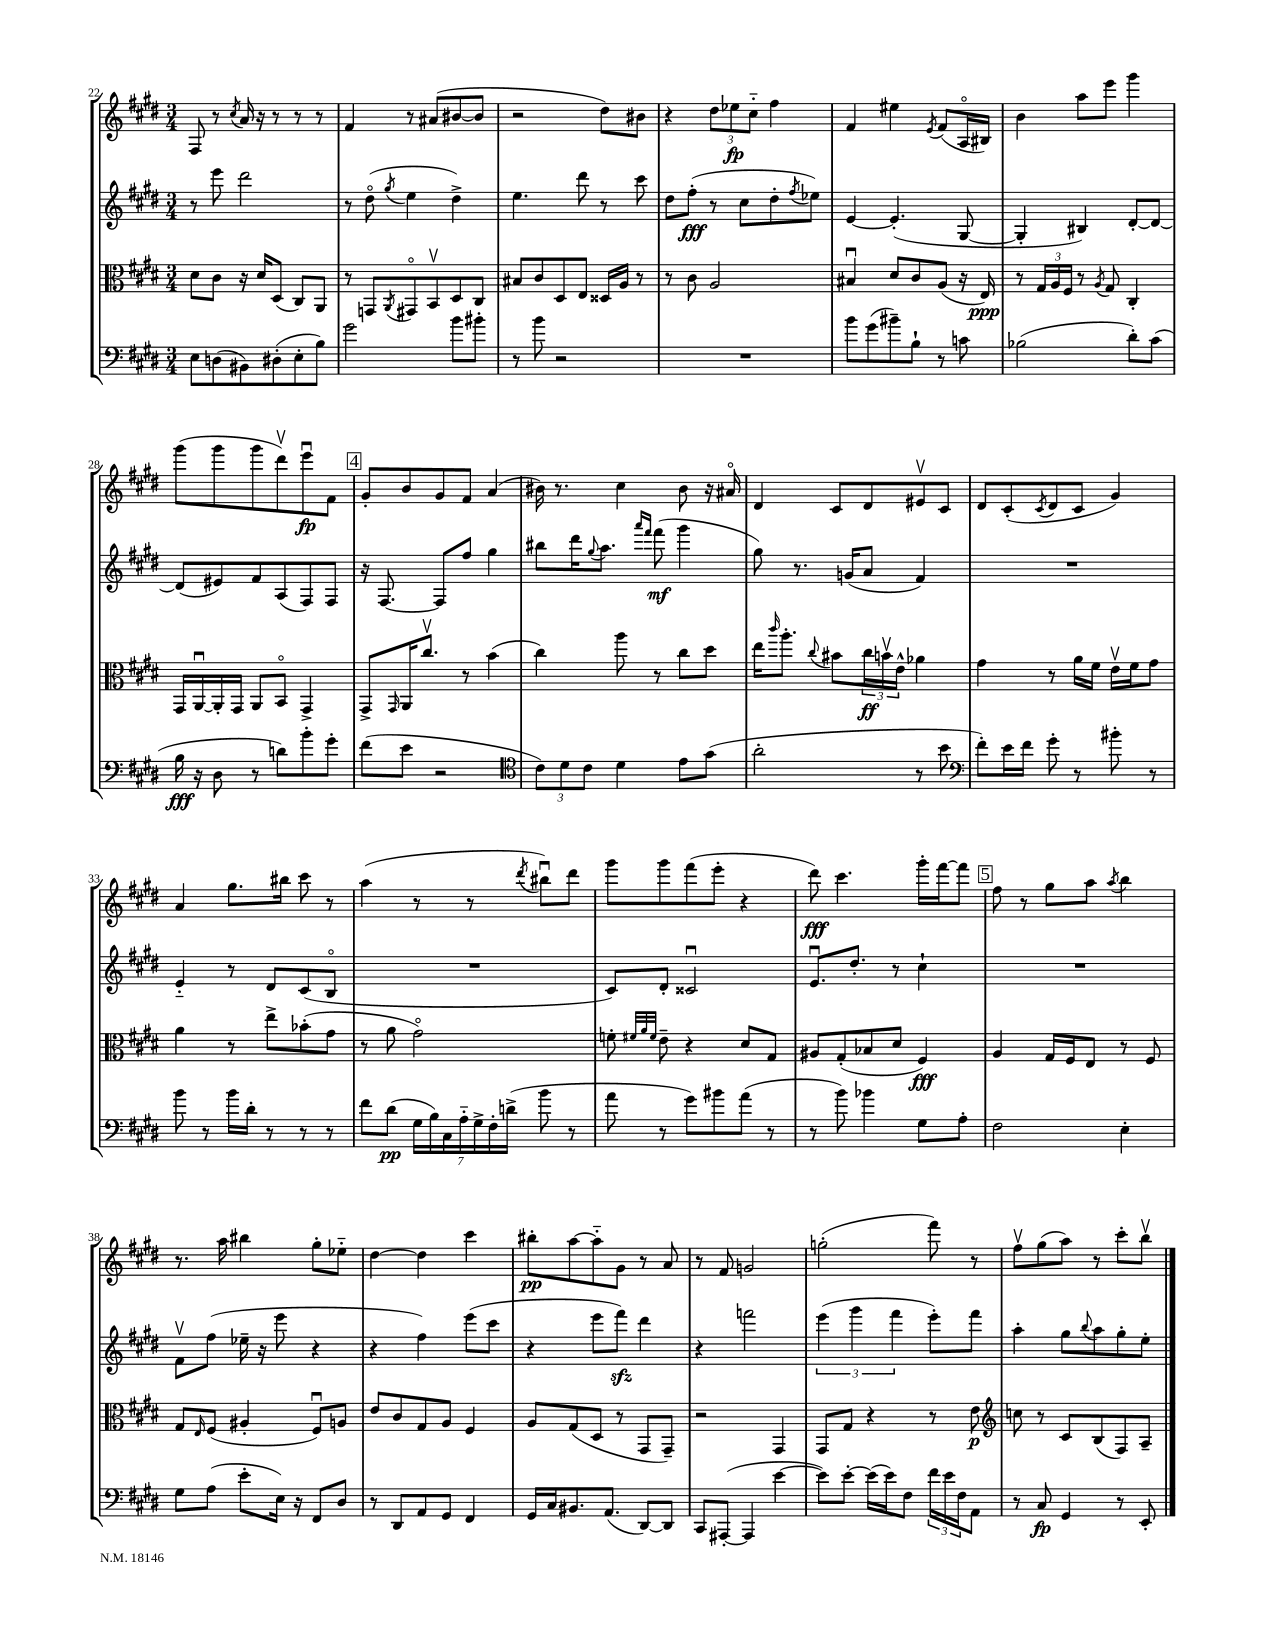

**kern	**dynam	**kern	**dynam	**kern	**dynam	**kern	**dynam
*part4	*part4	*part3	*part3	*part2	*part2	*part1	*part1
*staff4	*staff4	*staff3	*staff3	*staff2	*staff2	*staff1	*staff1
*clefF4	*	*clefC3	*	*clefG2	*	*clefG2	*
*k[f#c#g#d#]	*	*k[f#c#g#d#]	*	*k[f#c#g#d#]	*	*k[f#c#g#d#]	*
*M3/4	*	*M3/4	*	*M3/4	*	*M3/4	*
=22	=22	=22	=22	=22	=22	=22	=22
8E\L	.	8d#\L	.	8r	.	8F#/	.
(8Dn\	.	8c#\J	.	8eee\	.	8r	.
.	.	.	.	.	.	8qcc#/	.
8BB#X\)	.	16r	.	2ddd#\	.	16a/	.
.	.	16d#/KL	.	.	.	16r	.
(8D#X'\	.	(8D#/J	.	.	.	8r	.
8E'\	.	8C#/L)	.	.	.	8r	.
8B\J)	.	8AA/J	.	.	.	8r	.
=23	=23	=23	=23	=23	=23	=23	=23
2g#\	.	8r	.	8r	.	4f#/	.
.	.	8GGn/L	.	(8dd#\	.	.	.
.	.	8qAA/	.	8qgg#/	.	.	.
.	.	8GG#X/	.	4ee\	.	8r	.
.	.	8BBv/	.	.	.	(8a#X/L	.
8b\L	.	8D#/	.	4dd#^\)	.	[8b#X/	.
8b#X'\J	.	8C#/J	.	.	.	8b#/J]	.
=24	=24	=24	=24	=24	=24	=24	=24
8r	.	8B#X/L	.	4.ee\	.	2r	.
8b\	.	8c#/	.	.	.	.	.
2r	.	8D#/	.	.	.	.	.
.	.	8E/J	.	8ddd#\	.	.	.
.	.	16D##X/LL	.	8r	.	8dd#\L)	.
.	.	16A/JJ	.	.	.	.	.
.	.	8r	.	8ccc#\	.	8b#X\J	.
=25	=25	=25	=25	=25	=25	=25	=25
2.r	.	8r	.	8dd#\L	.	4r	.
.	.	8c#\	.	(8ff#'\J	fff	.	.
.	.	2A/	.	8r	.	12dd#\L	.
.	.	.	.	.	.	12ee-X\	fp
.	.	.	.	8cc#\L	.	.	.
.	.	.	.	.	.	12cc#\J	.
.	.	.	.	8dd#'\	.	4ff#\	.
.	.	.	.	8qff#/	.	.	.
.	.	.	.	8ee-X\J)	.	.	.
=26	=26	=26	=26	=26	=26	=26	=26
8b\L	.	4B#Xu/	.	[4e/	.	4f#/	.
(8g#\	.	.	.	.	.	.	.
8b#X~\)	.	8d#/L	.	(4.e'/]	.	4ee#X\	.
8B`\J	.	8c#/	.	.	.	.	.
.	.	.	.	.	.	8qe/	.
8r	.	(8A/J	.	.	.	(8f#/L	.
8cn\	.	16r	.	[8G#/	.	16A/L	.
.	.	16E/)	ppp	.	.	16B#X/JJ)	.
=27	=27	=27	=27	=27	=27	=27	=27
(2B-X\	.	8r	.	4G#'/]	.	4b\	.
.	.	24G#/LL	.	.	.	.	.
.	.	24A/	.	.	.	.	.
.	.	24F#/JJ	.	.	.	.	.
.	.	8r	.	4B#X/)	.	8aa\L	.
.	.	8qA/	.	.	.	.	.
.	.	8G#/	.	.	.	8eee\J	.
8d#'\L)	.	4C#'/	.	[8d#'/L	.	4ggg#\	.
(8c#\J	.	.	.	8d#/J_	.	.	.
!!LO:LB:g=z
=28	=28	=28	=28	=28	=28	=28	=28
16B\	fff	16GG#/LL	.	(8d#/L]	.	(8ggg#\L	.
16r	.	[16AAu/	.	.	.	.	.
8D#\	.	16AA'/]	.	8e#X/)	.	8ggg#\	.
.	.	16GG#/JJ	.	.	.	.	.
8r	.	8AA/L	.	8f#/	.	8ggg#\	.
8dn\L)	.	8BB/J	.	(8A/	.	8ddd#v\)	.
8b'\	.	4GG#^/	.	8F#/)	.	8eeeu\	fp
8g#'\J	.	.	.	8F#/J	.	8f#\J	.
!!LO:REH:place=s1:t=4
=29	=29	=29	=29	=29	=29	=29	=29
(8f#\L	.	8GG#^/L	.	16r	.	8g#'/L	.
.	.	.	.	[8.F#/	.	.	.
.	.	16qqGG#/	.	.	.	.	.
8e\J	.	16AA/K	.	.	.	8b/	.
.	.	8.cc#v/J	.	.	.	.	.
2r	.	.	.	8F#/L]	.	8g#/	.
.	.	8r	.	8ff#/J	.	8f#/J	.
.	.	(4b\	.	4gg#\	.	(4a/	.
=30	=30	=30	=30	=30	=30	=30	=30
*clefC4	*	*	*	*	*	*	*
12c#\L)	.	4cc#\)	.	8bb#X\L	.	16b#X\)	.
.	.	.	.	.	.	8.r	.
12d#\	.	.	.	.	.	.	.
.	.	.	.	16ddd#\K	.	.	.
12c#\J	.	.	.	.	.	.	.
.	.	.	.	8qqgg#/	.	.	.
.	.	.	.	8.aa\J	.	.	.
4d#\	.	8aa\	.	.	.	4cc#\	.
.	.	.	.	16qqaaa/LL	.	.	.
.	.	.	.	16qqfff#/JJ	.	.	.
.	.	8r	.	(8fff#\	mf	.	.
8e\L	.	8cc#\L	.	4ggg#\	.	8b#\	.
(8g#\J	.	8dd#\J	.	.	.	16r	.
.	.	.	.	.	.	16a#X/	.
=31	=31	=31	=31	=31	=31	=31	=31
2a'\	.	16ee\KL	.	8gg#\)	.	4d#/	.
.	.	16qqccc#/	.	.	.	.	.
.	.	8.aa'\J	.	.	.	.	.
.	.	.	.	8.r	.	.	.
.	.	8qqcc#/	.	.	.	.	.
.	.	8b#X\L	.	.	.	8c#/L	.
.	.	.	.	(16gn/KL	.	.	.
.	.	24cc#\L	ff	8a/J	.	8d#/	.
.	.	24bnv\	.	.	.	.	.
.	.	24e^^\JJ	.	.	.	.	.
8r	.	4a-X\	.	4f#/)	.	8e#Xv/	.
8b\	.	.	.	.	.	8c#/J	.
=32	=32	=32	=32	=32	=32	=32	=32
*clefF4	*	*	*	*	*	*	*
8f#'\L)	.	4g#\	.	2.r	.	8d#/L	.
16e\L	.	.	.	.	.	(8c#'/	.
16f#\JJ	.	.	.	.	.	.	.
.	.	.	.	.	.	8qc#/	.
8g#'\	.	8r	.	.	.	8d#/	.
8r	.	16a\LL	.	.	.	8c#/J	.
.	.	16f#\JJ	.	.	.	.	.
8b#X'\	.	16ev\LL	.	.	.	4g#/)	.
.	.	16f#\J	.	.	.	.	.
8r	.	8g#\J	.	.	.	.	.
!!LO:LB:g=z
=33	=33	=33	=33	=33	=33	=33	=33
8b\	.	4a\	.	4e/	.	4a/	.
8r	.	.	.	.	.	.	.
16b\LL	.	8r	.	8r	.	8.gg#\L	.
16d#'\JJ	.	.	.	.	.	.	.
8r	.	8ee^\L	.	8d#/L	.	.	.
.	.	.	.	.	.	16bb#X\Jk	.
8r	.	(8b-X'\	.	(8c#/	.	8ccc#\	.
8r	.	8g#\J	.	8B/J	.	8r	.
=34	=34	=34	=34	=34	=34	=34	=34
8f#\L	.	8r	.	2.r	.	(4aa\	.
(8d#\J	pp	8a\	.	.	.	.	.
28G#\LL	.	2g#\)	.	.	.	8r	.
28B\)	.	.	.	.	.	.	.
28C#\	.	.	.	.	.	.	.
28A\	.	.	.	.	.	.	.
.	.	.	.	.	.	8r	.
28G#^\	.	.	.	.	.	.	.
28F#'\	.	.	.	.	.	.	.
(28dn^\JJ	.	.	.	.	.	.	.
.	.	.	.	.	.	8qddd#/	.
8b\	.	.	.	.	.	8bb#Xu\L)	.
8r	.	.	.	.	.	8ddd#\J	.
=35	=35	=35	=35	=35	=35	=35	=35
8a\	.	8fn'\	.	8c#/L)	.	8ggg#\L	.
.	.	32qqf#X/LLL	.	.	.	.	.
.	.	32qqa/	.	.	.	.	.
.	.	32qqf#/JJJ	.	.	.	.	.
8r	.	8e~\	.	8d#'/J	.	8ggg#\	.
8g#\L)	.	4r	.	2c##Xu/	.	(8fff#\	.
8b#X\	.	.	.	.	.	8eee'\J	.
(8a\J	.	8d#/L	.	.	.	4r	.
8r	.	8G#/J	.	.	.	.	.
=36	=36	=36	=36	=36	=36	=36	=36
8r	.	8A#X/L	.	8.eu/L	.	8ddd#\)	fff
8b\)	.	(8G#'/	.	.	.	4.ccc#\	.
.	.	.	.	8.dd#'/J	.	.	.
4b-X\	.	8B-X/	.	.	.	.	.
.	.	8d#/J	.	8r	.	.	.
8G#\L	.	4F#/)	fff	4cc#`\	.	16ggg#'\LL	.
.	.	.	.	.	.	[16fff#\J	.
8A'\J	.	.	.	.	.	8fff#\J]	.
!!LO:REH:place=s1:t=5
=37	=37	=37	=37	=37	=37	=37	=37
2F#\	.	4A/	.	2.r	.	8ff#\	.
.	.	.	.	.	.	8r	.
.	.	16G#/LL	.	.	.	8gg#\L	.
.	.	16F#/J	.	.	.	.	.
.	.	8E/J	.	.	.	8aa\J	.
.	.	.	.	.	.	8qaa/	.
4E'\	.	8r	.	.	.	4bb\	.
.	.	8F#/	.	.	.	.	.
!!LO:LB:g=z
=38	=38	=38	=38	=38	=38	=38	=38
8G#\L	.	8G#/L	.	8f#v\L	.	8.r	.
.	.	16qqE/	.	.	.	.	.
(8A\J	.	(8F#/J	.	(8ff#\J	.	.	.
.	.	.	.	.	.	16aa\	.
8e'\L	.	4A#X'/	.	16ee-X~\	.	4bb#X\	.
.	.	.	.	16r	.	.	.
16E\Jk)	.	.	.	8eee\	.	.	.
16r	.	.	.	.	.	.	.
8FF#/L	.	8F#u/L)	.	4r	.	8gg#'\L	.
8D#/J	.	8An/J	.	.	.	8ee-X\J	.
=39	=39	=39	=39	=39	=39	=39	=39
8r	.	8e/L	.	4r	.	[4dd#\	.
8DD#/L	.	8c#/	.	.	.	.	.
8AA/	.	8G#/	.	4ff#\)	.	4dd#\]	.
8GG#/J	.	8A/J	.	.	.	.	.
4FF#/	.	4F#/	.	(8eee\L	.	4ccc#\	.
.	.	.	.	8ccc#\J	.	.	.
=40	=40	=40	=40	=40	=40	=40	=40
16GG#/LL	.	8A/L	.	4r	.	8bb#X'\L	pp
16C#/J	.	.	.	.	.	.	.
8.BB#X/	.	(8G#/	.	.	.	[8aa\	.
.	.	8D#/J	.	8eee\L	.	8aa\]	.
(8.AA/J	.	.	.	.	.	.	.
.	.	8r	.	8fff#zz\J)	.	8g#\J	.
[8DD#/L)	.	8GG#/L	.	4ddd#\	.	8r	.
8DD#/J]	.	8GG#~/J)	.	.	.	8a/	.
=41	=41	=41	=41	=41	=41	=41	=41
8CC#/L	.	2r	.	4r	.	8r	.
([8AAA#X'/J	.	.	.	.	.	8f#/	.
4AAA#/]	.	.	.	2fffn\	.	2gn/	.
[4e\	.	4GG#/	.	.	.	.	.
=42	=42	=42	=42	=42	=42	=42	=42
8e\L])	.	8GG#/L	.	(6eee\	.	(2ggn'\	.
[8e'\J	.	8G#/J	.	.	.	.	.
.	.	.	.	6ggg#\	.	.	.
(16e\LL]	.	4r	.	.	.	.	.
16e\J)	.	.	.	.	.	.	.
.	.	.	.	6fff#\	.	.	.
8F#\J	.	.	.	.	.	.	.
24f#\LL	.	8r	.	8eee'\L)	.	8fff#\)	.
24e\	.	.	.	.	.	.	.
24F#\J	.	.	.	.	.	.	.
8AA\J	.	8e\	p	8fff#\J	.	8r	.
=43	=43	=43	=43	=43	=43	=43	=43
*	*	*clefG2	*	*	*	*	*
8r	.	8ccn\	.	4aa'\	.	8ff#v\L	.
8C#/	fp	8r	.	.	.	(8gg#\	.
4GG#/	.	8c#/L	.	8gg#\L	.	8aa\J)	.
.	.	.	.	8qqbb/	.	.	.
.	.	(8B/	.	8aa\	.	8r	.
8r	.	8F#/)	.	8gg#'\	.	8ccc#'\L	.
8EE'/	.	8A~/J	.	8ee'\J	.	8bbv\J	.
==	==	==	==	==	==	==	==
*-	*-	*-	*-	*-	*-	*-	*-
